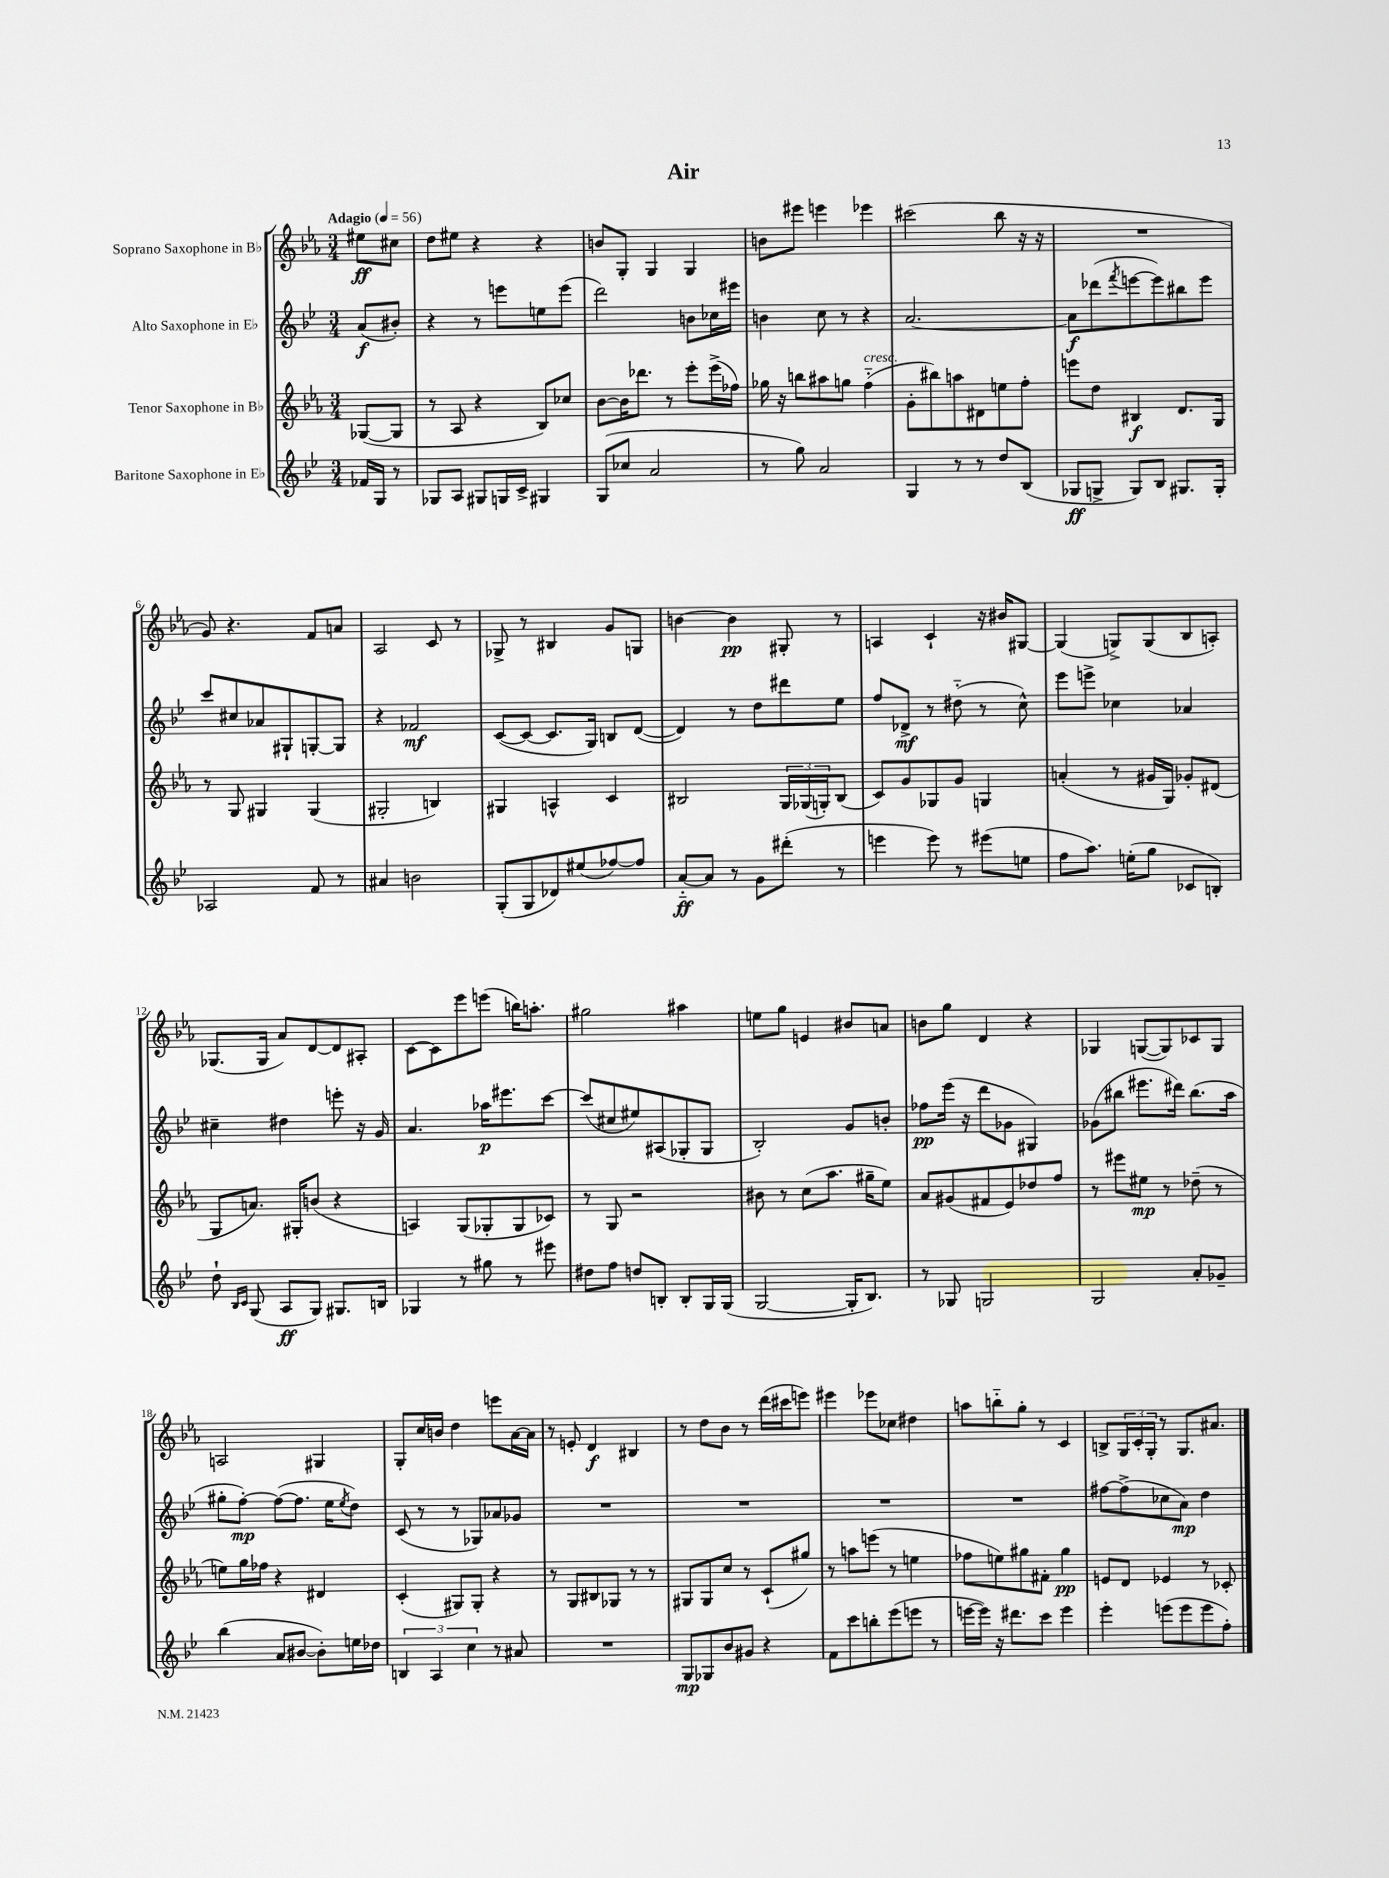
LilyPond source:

\header { title = "Air" }
<<
\new StaffGroup <<
\new Staff = "s0" \with { instrumentName = "Soprano Saxophone in Bb" } {
    \clef treble \key ees \major \numericTimeSignature \time 3/4 \partial 4 \tempo "Adagio" 4 = 56
    eis''8\ff cis''8 |
    d''8 eis''8 r4 r4 |
    b'8 g8-. g4 g4 |
    b'8 eis'''8 e'''4 ees'''4 |
    cis'''2( bes''8 r16 r16 |
    R2. |
    g'8) r4. f'8 a'8 |
    aes2 c'8 r8 |
    ges8-> r8 bis4 g'8 g8 |
    b'4~ b'4\pp gis8-. r8 |
    a4 c'4-! r16 bis'16 gis8~ |
    gis4( g8->) g8( bes8 a8-.) |
    ges8.( ges16 aes'8) d'8~ d'8 ais8-. |
    c'8~ c'8 ees'''8 e'''8( b''16) a''8.-. |
    gis''2 ais''4 |
    e''8 g''8 e'4 bis'8 a'8 |
    b'8 g''8 d'4 r4 |
    ges4 g8~( g8) ces'8 g8 |
    a2 gis4 |
    g8-. c''16 b'16 d''4 e'''8 aes'16~ aes'16 |
    r8 e'8-. d'4\f bis4 |
    r8 d''8 bes'8 r8 d'''16( cis'''16 e'''8) |
    eis'''4 ees'''8 ces''8 dis''4 |
    a''8 b''8-_ g''8-. r8 c'4 |
    b8-> \tuplet 3/2 { g16 c'16-. g16-. } r8 g8. ais'8. \bar "|." |
}
\new Staff = "s1" \with { instrumentName = "Alto Saxophone in Eb" } {
    \clef treble \key bes \major \numericTimeSignature \time 3/4 \partial 4
    a'8\f( bis'8-.) |
    r4 r8 e'''8 e''8 e'''8( |
    d'''2) b'8 ces''16 eis'''16 |
    b'4 c''8 r8 r4 |
    a'2.~ |
    a'8\f des'''8( \acciaccatura { f'''8 } e'''8~ e'''8) bis''8 e'''8 |
    c'''8 cis''8 aes'8 gis8-! g8~-. g8 |
    r4 fes'2\mf |
    c'8~( c'8~ c'8. g16) b8 d'8~( |
    d'4) r8 d''8 dis'''8 ees''8 |
    f''8 des'8->\mf r8 dis''8-_( r8 c''8-^) |
    ees'''8 e'''8-> ces''4 aes'4 |
    cis''4-- dis''4 e'''8-. r16 g'16 |
    a'4. aes''16\p eis'''8. c'''8~ |
    c'''8( cis''8 eis''8) ais8( ges8-. ges8 |
    bes2-.) g'8 b'8-. |
    fes''8\pp ees'''16( r16 d'''8 ges'8 gis4) |
    ges'8( bis''8 eis'''8. dis'''16) bis''8.( a''16 |
    gis''8-. f''8~-.\mp) f''8~( f''8. ees''16 \acciaccatura { ees''8 } d''8) |
    c'8( r8 r8 ges8) aes'8 ges'8 |
    R2. |
    R2. |
    R2. |
    R2. |
    fis''8~ fis''8->( ces''8 a'8\mp) d''4 \bar "|." |
}
\new Staff = "s2" \with { instrumentName = "Tenor Saxophone in Bb" } {
    \clef treble \key ees \major \numericTimeSignature \time 3/4 \partial 4
    ges8~( ges8 |
    r8 aes8 r4 bes8) ces''8 |
    bes'8~ bes'16 des'''8. r8 ees'''8-. ees'''16->( fes''16) |
    ges''16 r16 b''8 ais''8 g''8 f''4-_^\markup { \italic "cresc." }( |
    g'8-. bis''8) a''8 dis'8 e''8 f''8-. |
    e'''8 d''8 bis4\f d'8. g16 |
    r8 g8 gis4 gis4( |
    gis2-. b4) |
    gis4 a4-^ c'4 |
    bis2 \tuplet 3/2 { g16 ges16( g16-.) } bis8( |
    c'8) g'8 ges8 g'8 g4 |
    a'4-.( r8 gis'16 g16) ges'8-. dis'8( |
    g8 a'8.) gis16-. b'8( r4 |
    a4) g8( ges8-. ges8 ces'8) |
    r8 g8 r2 |
    bis'8 r8 c''8( aes''8. gis''16-- ees''8) |
    aes'8 gis'8( fis'8 ees'8) des''8 f''8 |
    r8 eis'''8 eis''8\mp r8 des''8--( r8 |
    e''8) g''16 fes''16 r4 dis'4 |
    c'4-.( gis8) gis8-. r4 |
    r8 g8 bis8 ges8 r8 r8 |
    gis8 gis8 c''8 r8 c'8-!( gis''8) |
    r8 a''8 e'''8( r8 e''4 |
    fes''8 e''8) gis''8 fis'8-. gis''4\pp |
    e'8 d'8 ees'4 r8 ces'8-. \bar "|." |
}
\new Staff = "s3" \with { instrumentName = "Baritone Saxophone in Eb" } {
    \clef treble \key bes \major \numericTimeSignature \time 3/4 \partial 4
    fes'16 g16 r8 |
    ges8 a8 gis8 g16 c'16-> gis4 |
    g8( ces''8 a'2 |
    r8 g''8) a'2 |
    g4 r8 r8 d''8 bes8( |
    ges8\ff g8-> g8) bes8 gis8. gis16-. |
    aes2 f'8 r8 |
    ais'4 b'2 |
    g8-.( g8 des'8) eis''8( fes''8~) fes''8 |
    a'8~-_\ff a'8 r8 g'8 dis'''8-.( r8 |
    e'''4 e'''8) r8 eis'''8( e''8 |
    f''8 a''8.) e''16-.( g''8 ces'8 b8-.) |
    d''8-! \grace { bes16 c'16 } g8( a8\ff g8) gis8. b16 |
    ges4 r8 gis''8 r8 eis'''8 |
    dis''8 f''8 d''8 b8-. b8-. g16 g16( |
    g2~ g16-. bes8.) |
    r8 ges8 g2 |
    g2 a'8-. ges'8-- |
    bes''4( a'8 bis'8~ bis'8-.) e''16 des''16 |
    \tuplet 3/2 { b4 a4 c''4 } r8 ais'8 |
    R2. |
    g8\mp ges8 bes'8 gis'8 r4 |
    f'8 c'''8 b''8-. ees'''8( e'''8 r8 |
    e'''16~ e'''16) r16 dis'''8. c'''8 e'''4 |
    ees'''4-. e'''8( e'''8 e'''8 f''8-.) \bar "|." |
}
>>
>>
